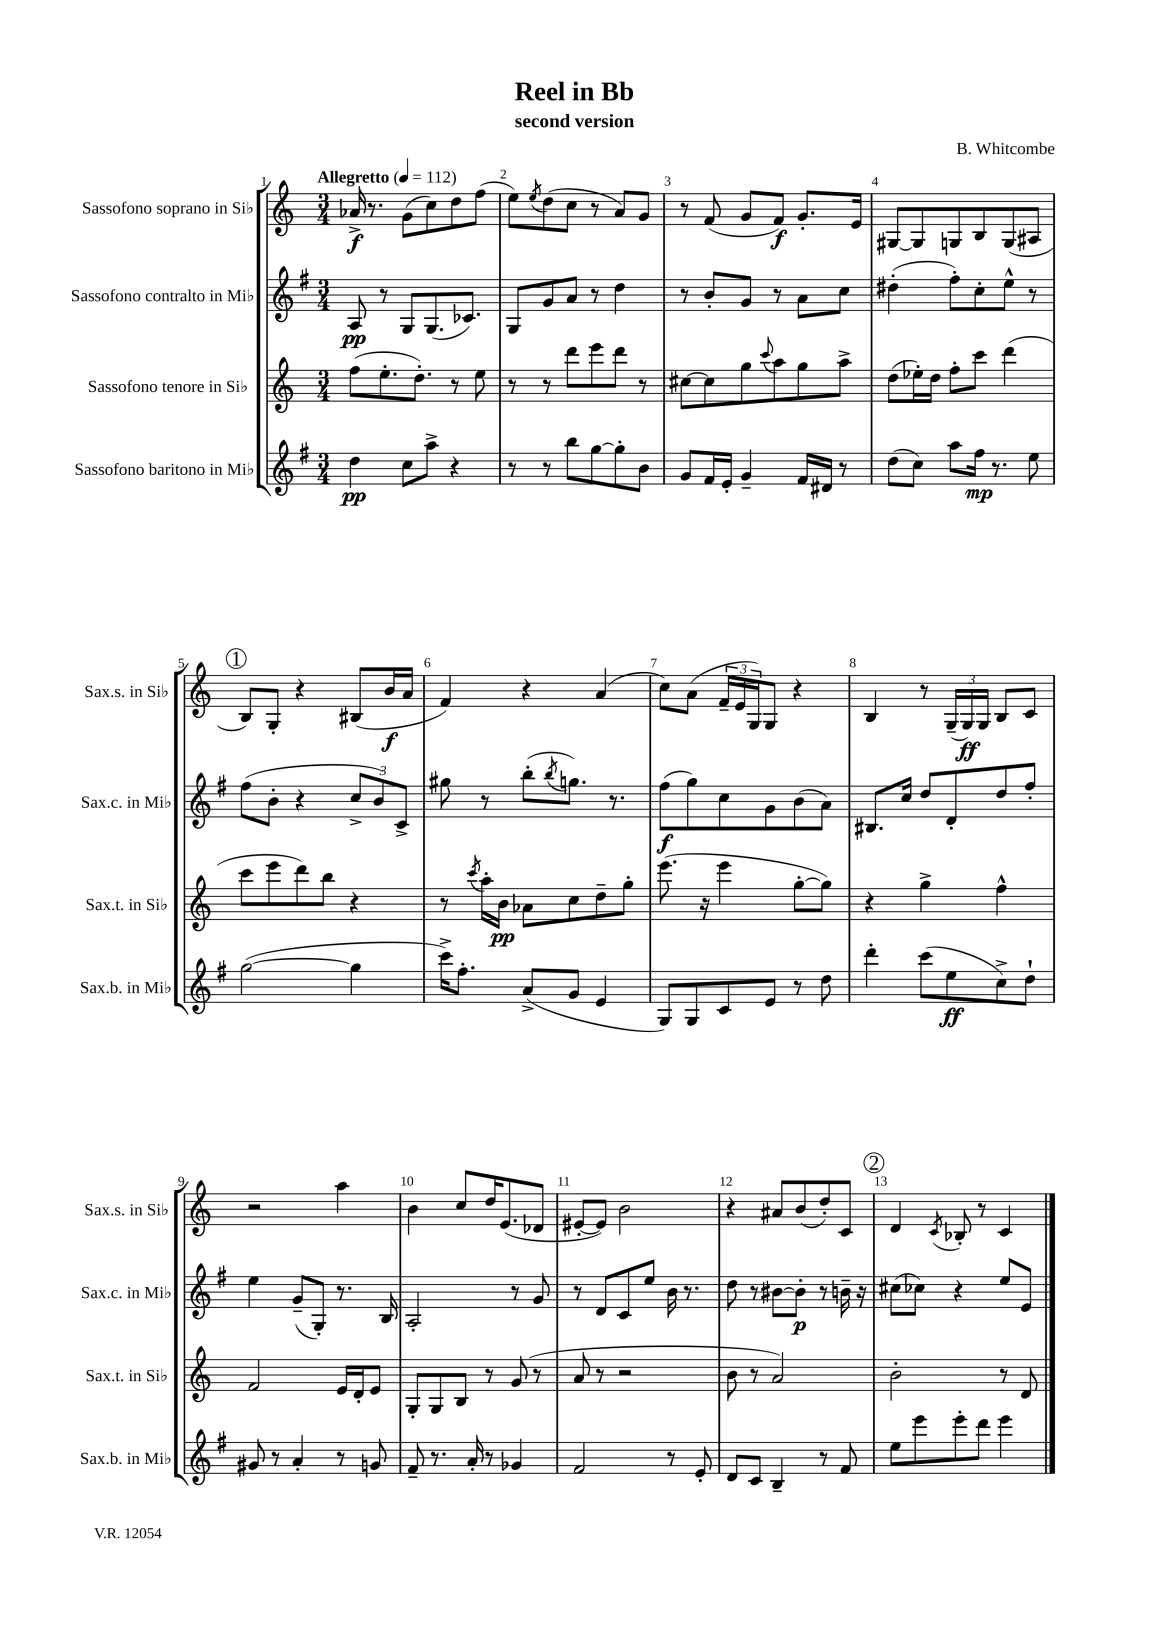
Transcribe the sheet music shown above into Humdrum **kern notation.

**kern	**kern	**kern	**kern
*staff4	*staff3	*staff2	*staff1
*clefG2	*clefG2	*clefG2	*clefG2
*k[f#]	*k[]	*k[f#]	*k[]
*M3/4	*M3/4	*M3/4	*M3/4
*MM112	*MM112	*MM112	*MM112
4dd	(8ff	8A	16a-^
.	.	.	8.r
.	8.ee'	8r	.
8cc	.	8G	(8g
.	8.dd')	.	.
8aa^	.	(8.G	8cc)
4r	8r	.	8dd
.	.	8.c-)	.
.	8ee	.	(8ff
=	=	=	=
8r	8r	8G	8ee)
.	.	.	8qee
8r	8r	8g	(8dd
8bb	8ddd	8a	8cc
[8gg	8eee	8r	8r
8gg']	8ddd	4dd	8a)
8b	8r	.	8g
=	=	=	=
8g	[8cc#	8r	8r
16f#	8cc#]	8b'	(8f
16e'	.	.	.
4g~	8gg	8g	8g
.	8qqccc	.	.
.	8aa	8r	8f)
16f#	8gg	8a	8.g'
16d#	.	.	.
8r	8aa^	8cc	.
.	.	.	16e
=	=	=	=
(8dd	(8dd	(4dd#'	[8G#
8cc)	16ee-')	.	8G#]
.	16dd	.	.
8aa	8ff'	8ff#')	8G
16ff#	8ccc	8cc'	8B
8.r	.	.	.
.	(4ddd	8ee^^	(8G
8ee	.	8r	8A#
=	=	=	=
([2gg	8ccc	(8ff#	8B)
.	8eee	8b'	8G'
.	8ddd)	4r	4r
.	8bb	.	.
4gg]	4r	12cc^	(8B#
.	.	12b)	.
.	.	.	16b
.	.	12c^	.
.	.	.	16a
=	=	=	=
16ccc^)	8r	8gg#	4f)
8.ff#'	.	.	.
.	8qccc	.	.
.	16aa'	8r	.
.	16b	.	.
(8a^	8a-	(8bb'	4r
.	.	8qbb	.
8g	8cc	8.gg)	.
4e	8dd~	.	(4a
.	.	8.r	.
.	8gg'	.	.
=	=	=	=
8G)	(8.eee	(8ff#	8cc)
8G	.	8gg)	(8a
.	16r	.	.
8c	4eee	8cc	24f~
.	.	.	24e
.	.	.	24G)
8e	.	8g	8G
8r	[8gg'	(8b	4r
8dd	8gg])	8a)	.
=	=	=	=
4ddd'	4r	8.B#	4B
.	.	16cc	.
(8ccc	4gg^	8dd	8r
8ee	.	8d'	(24G~
.	.	.	24G)
.	.	.	24G
8cc^)	4ff^^	8dd	8B
8dd`	.	8ff#'	8c
=	=	=	=
8g#	2f	4ee	2r
8r	.	.	.
4a'	.	(8g~	.
.	.	8G')	.
8r	16e	8.r	4aa
.	16d'	.	.
8g	8e	.	.
.	.	16B	.
=	=	=	=
8f#~	8G'	2A'	4b
8.r	8G	.	.
.	8B	.	8cc
16a'	.	.	.
8r	8r	.	16dd
.	.	.	(8.e
4g-	(8g	8r	.
.	8r	8g	8d-
=	=	=	=
2f#	8a	8r	[8e#'
.	8r	8d	8e#])
.	2r	8c	2b
.	.	8ee	.
8r	.	16b	.
.	.	8.r	.
8e'	.	.	.
=	=	=	=
8d	8b	8dd	4r
8c	8r	8r	.
4B~	2a)	[8b#	8a#
.	.	8b#']	(8b
8r	.	8r	8dd')
8f#	.	16b~	8c
.	.	16r	.
=	=	=	=
8ee	2b'	(8cc#	4d
8eee	.	8cc-)	.
.	.	.	8qc
8eee'	.	4r	8B-'
8ddd	.	.	8r
4eee	8r	8ee	4c
.	8d	8e	.
==	==	==	==
*-	*-	*-	*-
